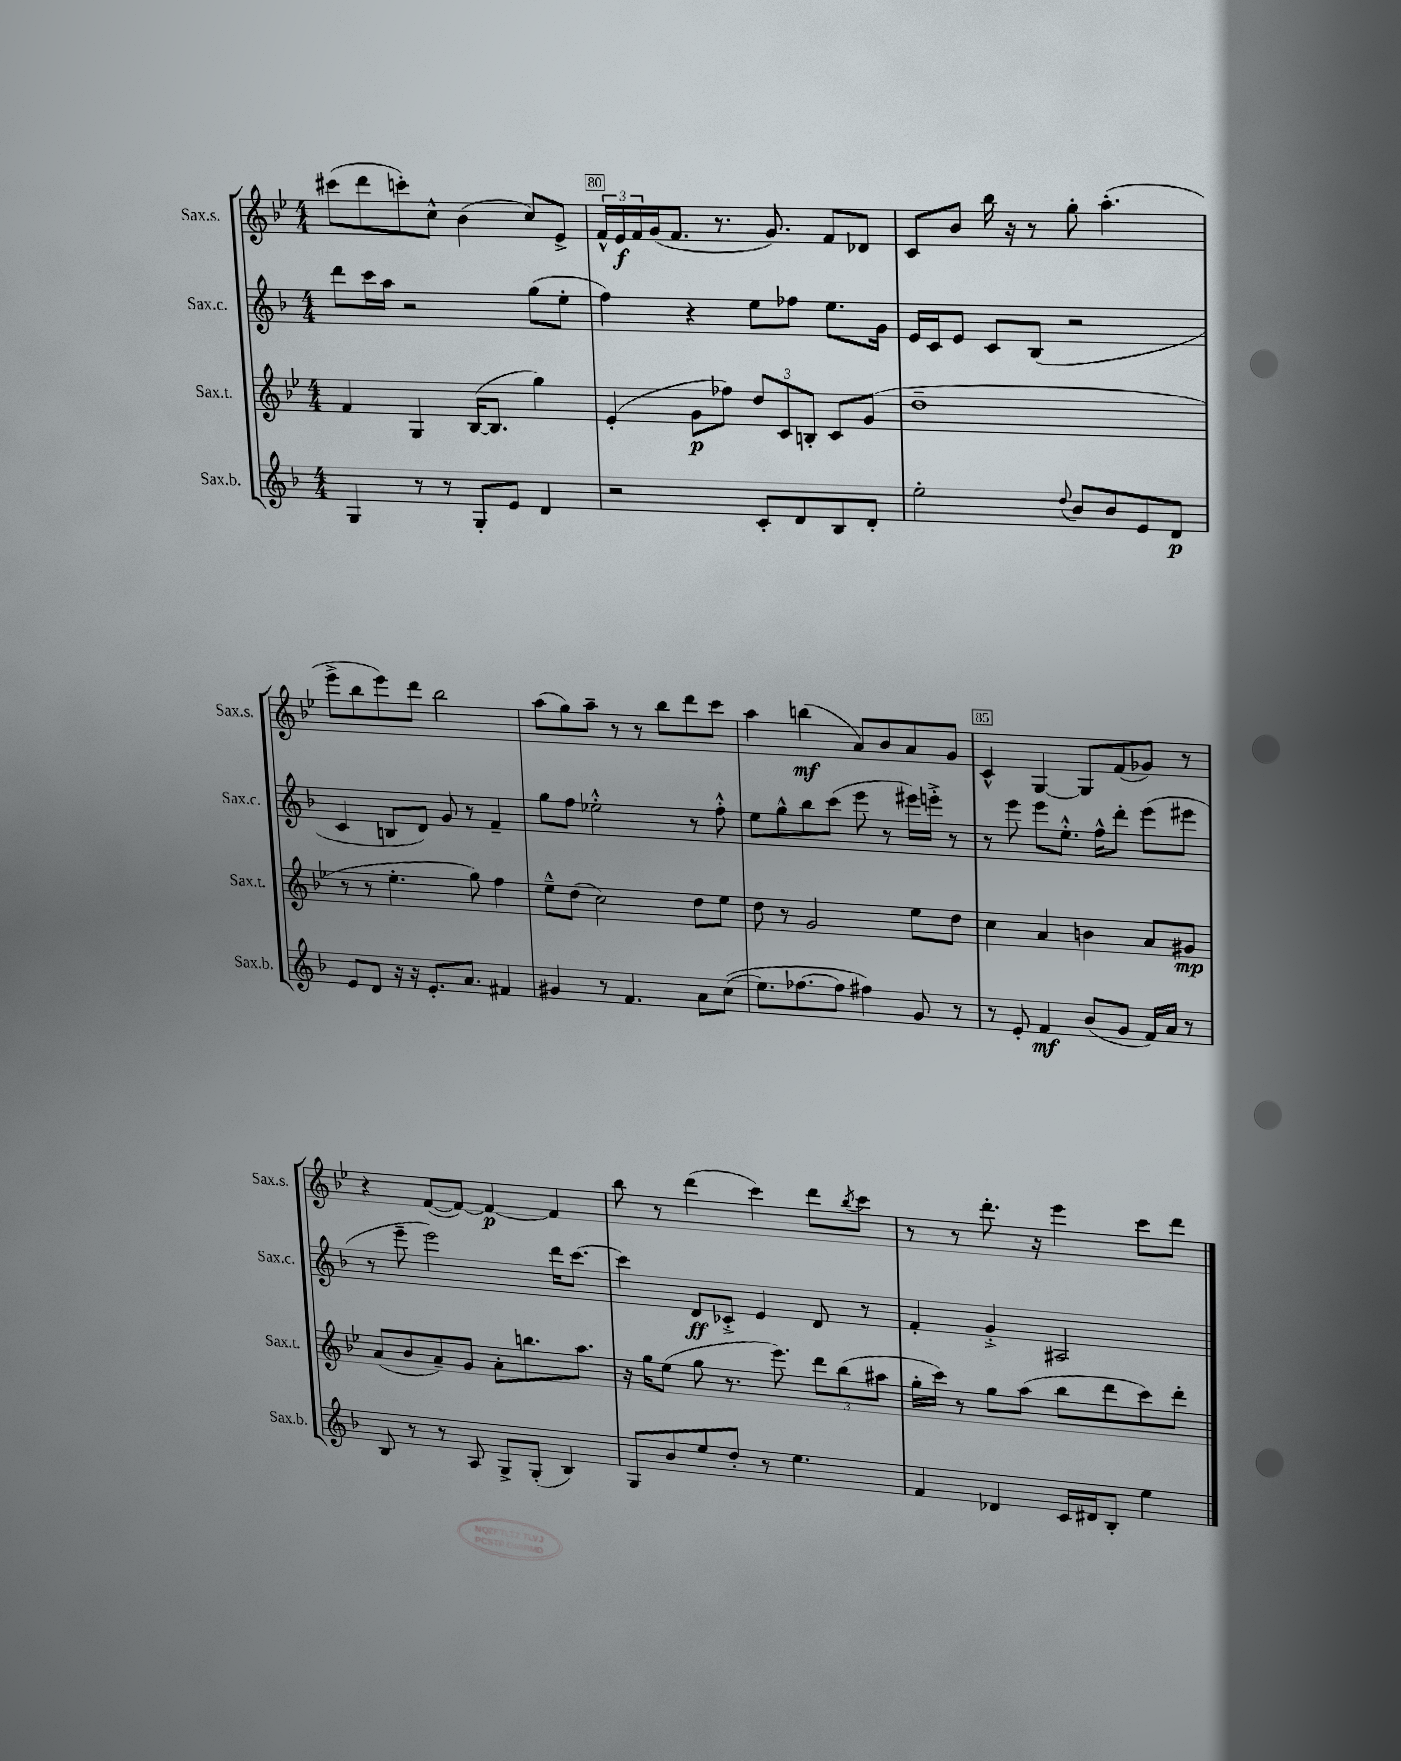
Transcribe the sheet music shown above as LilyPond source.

<<
\new StaffGroup <<
\new Staff = "s0" \with { instrumentName = "Sax.s." shortInstrumentName = "Sax.s." } {
    \clef treble \key bes \major \numericTimeSignature \time 4/4
    cis'''8( d'''8 c'''8-.) c''8-^ bes'4( c''8) ees'8-> |
    \tuplet 3/2 { f'16-^ ees'16\f f'16 } g'16( f'8. r8. g'8.) f'8 des'8 |
    c'8 bes'8 bes''16 r16 r8 g''8-. a''4.-.( |
    ees'''8-> bes''8 ees'''8) d'''8 bes''2 |
    a''8( g''8) a''8-- r8 r8 bes''8 d'''8 c'''8 |
    a''4 b''4\mf( a'8) bes'8 a'8 g'8 |
    c'4-^ g4~ g8 f'8( ges'8) r8 |
    r4 f'8~( f'8~) f'4~\p f'4 |
    bes''8 r8 d'''4( c'''4) d'''8 \acciaccatura { bes''8 } c'''8 |
    r8 r8 d'''8.-. r16 ees'''4 c'''8 d'''8 \bar "|." |
}
\new Staff = "s1" \with { instrumentName = "Sax.c." shortInstrumentName = "Sax.c." } {
    \clef treble \key f \major \numericTimeSignature \time 4/4
    d'''8 c'''16 a''16 r2 g''8( e''8-. |
    f''4) r4 e''8 fes''8 e''8. g'16 |
    e'16 c'16 e'8 c'8 bes8( r2 |
    c'4 b8 d'8) g'8 r8 f'4-- |
    g''8 f''8 ees''2-.-^ r8 f''8-.-^ |
    e''8 g''8-^ bes''8 c'''8( e'''8 r8 eis'''16) e'''16-.-> r8 |
    r8 e'''8 e'''8 e''8.-.-^ f''16-^ d'''8-. e'''8( eis'''8 |
    r8 e'''8-- e'''2) d'''16 c'''8.~ |
    c'''4 d'8\ff ces'8-.-> e'4 d'8 r8 |
    f'4-. g'4-.-> ais2 \bar "|." |
}
\new Staff = "s2" \with { instrumentName = "Sax.t." shortInstrumentName = "Sax.t." } {
    \clef treble \key bes \major \numericTimeSignature \time 4/4
    f'4 g4 bes16~( bes8. g''4) |
    ees'4-.( g'8\p fes''8) \tuplet 3/2 { d''8 c'8 b8-. } c'8 g'8( |
    d''1-- |
    r8 r8 ees''4.-. g''8) f''4 |
    ees''8---^ d''8( c''2) d''8 ees''8 |
    d''8 r8 g'2 ees''8 d''8 |
    c''4 a'4 b'4 a'8 gis'8\mp |
    a'8( bes'8 a'8--) g'8 a'8-. b''8. a''8. |
    r16 g''16 ees''8( g''8 r8. ees'''8.) \tuplet 3/2 { d'''8 bes''8( ais''8 } |
    g''16-. c'''16) r8 g''8 a''8( bes''8 d'''8 c'''8) d'''8-. \bar "|." |
}
\new Staff = "s3" \with { instrumentName = "Sax.b." shortInstrumentName = "Sax.b." } {
    \clef treble \key f \major \numericTimeSignature \time 4/4
    g4 r8 r8 g8-. e'8 d'4 |
    r2 c'8-. d'8 bes8 d'8-. |
    e''2-. \appoggiatura { d''8 } bes'8 bes'8 e'8 d'8\p |
    e'8 d'8 r16 r16 e'8.-. a'8. fis'4 |
    gis'4 r8 f'4. a'8 c''8(\( |
    e''8.) fes''8.~ fes''8 fis''4\) g'8 r8 |
    r8 e'8-. f'4\mf bes'8( g'8 f'16) a'16 r8 |
    bes8 r8 r8 a8 g8-> g8-.( bes4) |
    g8 bes'8 e''8 d''8-. r8 e''4. |
    f'4 des'4 c'16 dis'16 bes8-. e''4 \bar "|." |
}
>>
>>
\layout { \context { \Score currentBarNumber = #79 \override BarNumber.break-visibility = ##(#f #t #t) barNumberVisibility = #(every-nth-bar-number-visible 5) \override BarNumber.stencil = #(make-stencil-boxer 0.1 0.3 ly:text-interface::print) } }
